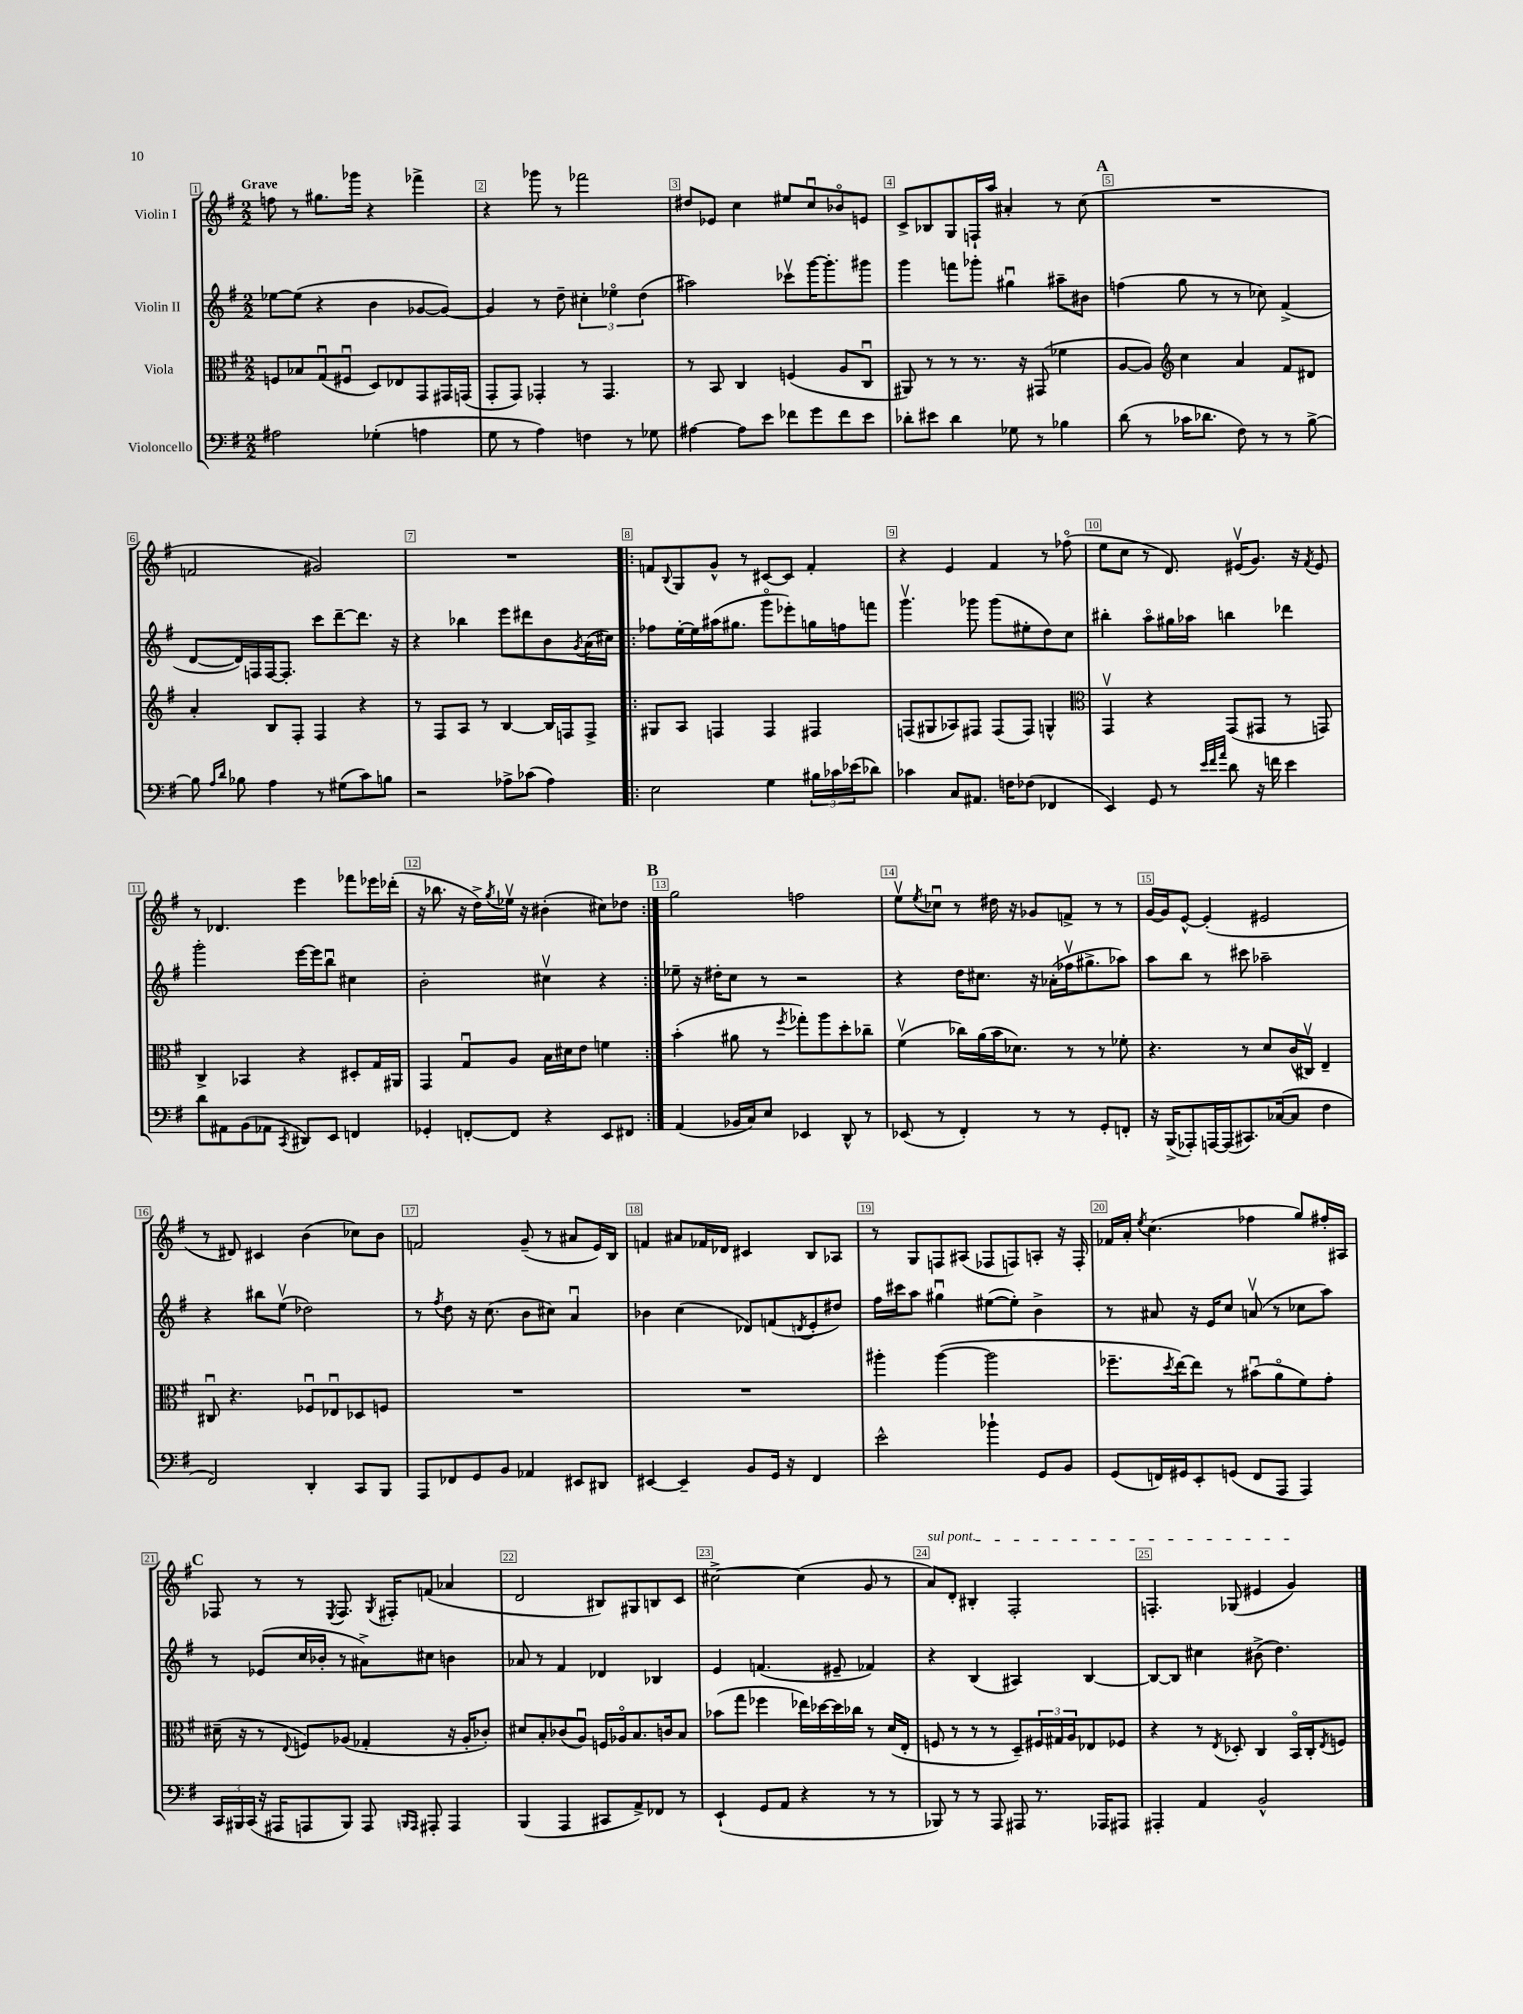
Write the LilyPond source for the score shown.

<<
\new StaffGroup <<
\new Staff = "s0" \with { instrumentName = "Violin I" } {
    \clef treble \key g \major \numericTimeSignature \time 2/2 \tempo "Grave"
    f''8 r8 gis''8. ges'''16 r4 fes'''4-> |
    r4 ges'''8 r8 fes'''2 |
    dis''8 ees'8 c''4 eis''8 c''8\downbow bes'8\flageolet e'8 |
    c'8-> bes8 g8 f16-! a''16 ais'4-. r8 c''8( |
    \mark \markup { \bold "A" } R1 |
    f'2 gis'2) |
    R1 |
    \repeat volta 2 { f'8 \appoggiatura { b8 } g8 g'8-^ r8 cis'8~ cis'8 f'4-. |
    r4 e'4 fis'4 r8 fes''8\flageolet( |
    e''8 c''8 r8 d'8.) eis'16\upbow( g'8.) r16 \acciaccatura { fis'8 } eis'8 |
    r8 des'4. e'''4 fes'''8 ees'''16 des'''16-.( |
    r16 bes''8. r16 d''16->) \acciaccatura { g''8 } ees''16\upbow r16 bis'4-.( cis''8) des''8 | }
    \mark \markup { \bold "B" } g''2 f''2 |
    e''8\upbow \acciaccatura { e''8 } ces''8\downbow r8 dis''16 r16 ges'8 f'8-> r8 r8 |
    g'16~ g'16 e'8~-^ e'4-.( eis'2 |
    r8 dis'8) cis'4 b'4( ces''8) b'8 |
    f'2 g'8--( r8 ais'8 e'16) b16 |
    f'4 ais'8 fes'16 des'16 cis'4 b8 aes8 |
    r8 g8 f8 ais8( fes8 f8) a8-. r16 f16-. |
    fes'16 a'16-. \acciaccatura { e''8 } c''4.( fes''4 g''8) fis''16-. ais16 |
    \mark \markup { \bold "C" } fes8 r8 r8 \acciaccatura { e8 } fes8. \acciaccatura { g8 } fis16-. f'8( aes'4 |
    d'2 bis8) gis8 b8 c'8 |
    cis''2~-> cis''4( g'8 r8 |
    \once \override TextSpanner.bound-details.left.text = \markup { \italic "sul pont." } a'8\startTextSpan) d'8-. bis4-. fis2-. |
    f4.-. ges8( eis'4 g'4\stopTextSpan) \bar "|." |
}
\new Staff = "s1" \with { instrumentName = "Violin II" } {
    \clef treble \key g \major \numericTimeSignature \time 2/2
    ees''8~ ees''8( r4 b'4 ges'8~ ges'8~) |
    ges'4 r8 d''8-- \tuplet 3/2 { cis''4-. ees''4\flageolet d''4( } |
    ais''2) ces'''8\upbow g'''16~ g'''8.-. gis'''8 |
    g'''4 f'''8 ges'''8-. gis''4\downbow ais''8-- bis'8 |
    \mark \markup { \bold "A" } f''4( g''8 r8 r8 ces''8) fis'4->( |
    d'8~ d'16) f16 f16~ f8.-. c'''8 d'''8~-- d'''8. r16 |
    r4 bes''4 e'''8 dis'''8 b'8 \acciaccatura { g'8 } a'16( cis''16) |
    \repeat volta 2 { fes''8 e''16~-. e''16 ais''16( gis''8. g'''8\flageolet ees'''8-.) g''16 f''16 f'''8 |
    g'''4.\upbow ges'''8 ges'''8( eis''8-. d''8) c''8 |
    bis''4-. a''8\flageolet gis''16 aes''16 b''4 des'''4 |
    g'''2-. e'''16~ e'''16 b''8\downbow cis''4 |
    b'2-. cis''4\upbow r4 | }
    \mark \markup { \bold "B" } ees''8-- r16 dis''16-. c''8 r8 r2 |
    r4 d''16 cis''8. r16 aes'16-.( fes''16\upbow gis''8.-> aes''8) |
    a''8 b''8 r8 cis'''8 aes''2-- |
    r4 bis''8 e''8\upbow( des''2) |
    r8 \acciaccatura { fis''8 } d''8 r16 c''8.( b'8 cis''8) a'4\downbow |
    bes'4 c''4( des'8) f'8( \acciaccatura { d'8 } e'8-. dis''8) |
    fis''16 cis'''16 a''8 gis''4\downbow eis''8~( eis''8-.) b'4-> |
    r8 ais'8 r16 e'16 c''8 a'8\upbow( r8 ces''8 a''8) |
    \mark \markup { \bold "C" } r8 ees'8( c''16 bes'16-. r8 ais'8->) cis''8 b'4 |
    aes'8 r8 fis'4 des'4 bes4 |
    e'4 f'4.( eis'8-- fes'4) |
    r4 b4( ais4) b4~ |
    b8~ b8 cis''4 bis'8->( d''4.) \bar "|." |
}
\new Staff = "s2" \with { instrumentName = "Viola" } {
    \clef alto \key g \major \numericTimeSignature \time 2/2
    f8 bes8 g8\downbow( fis8\downbow d8) ees8 g,8 gis,16 g,16( |
    g,8-. g,8) ges,4-. r8 ges,4. |
    r8 b,8 c4 f4( a8 c8\downbow |
    ais,8) r8 r8 r8. r16 gis,8( fes'4 |
    \mark \markup { \bold "A" } a8~ a8) \clef treble c''4 a'4 fis'8 dis'8 |
    a'4-. b8 fis8-. fis4 r4 |
    r8 fis8 a8 r8 b4~ b16 f16 f8-> |
    \repeat volta 2 { gis8 a8 f4 f4 fis4 |
    f8( gis8 aes8) fis8 fis8( fis8) g4-^ |
    \clef alto g,4\upbow r4 g,8( gis,8 r8 g,8) |
    c4-> bes,4 r4 dis8-. g16 ais,16 |
    g,4 g8\downbow a8 b16 dis'16 e'8 f'4 | }
    \mark \markup { \bold "B" } b'4-.( ais'8 r8 \acciaccatura { fis''8 } ges''8-.) a''8 d''8-. ces''8-- |
    fis'4\upbow( ces''16) a'16( b'16 des'8.) r8 r8 fes'8-. |
    r4. r8 d'8 c'16( cis16\upbow) e4-- |
    cis8\downbow r4. fes8\downbow ees8\downbow des8 f8 |
    R1 |
    R1 |
    ais''4-. ais''4~( ais''2 |
    fes''8.-- \acciaccatura { d''8 } e''16~) e''8 r8 bis'8\downbow( a'8\flageolet fis'8) g'8-. |
    \mark \markup { \bold "C" } dis'16--( r16 r8 \appoggiatura { e8 } f8) aes8( ges4-. r16 aes16-. ces'8-.) |
    dis'8 b8-. ces'8( a8\downbow) f16 aes16\flageolet b8. c'16 b8 |
    bes'8( g''8 fes''4 ees''16) des''16~ des''16 ces''16 r8 d'16( e16-. |
    f8 r8 r8 r8 d8--) \tuplet 3/2 { fis16 gis16 a16 } ees8 fes8 |
    r4 r8 \acciaccatura { e8 } des8-. c4 b,16\flageolet c16-. \acciaccatura { e8 } f8 \bar "|." |
}
\new Staff = "s3" \with { instrumentName = "Violoncello" } {
    \clef bass \key g \major \numericTimeSignature \time 2/2
    ais2 ges4-.( a4 |
    g8 r8 a4) f4 r8 ges8 |
    ais4~ ais8 e'8 fes'8 g'8 fes'8 e'8 |
    des'8-. eis'8 des'4 ges8 r8 bes4 |
    \mark \markup { \bold "A" } d'8( r8 ces'16 des'8. fis8) r8 r8 b8~-> |
    b8 \grace { a16 d'16 } bes8 a4 r8 gis8( c'8) b8 |
    r2 aes8-> ces'8( aes4) |
    \repeat volta 2 { e2 g4 \tuplet 3/2 { bis16 ces'16 ees'16( } des'8) |
    ces'4 c8 ais,8. f16 fes8( fes,4 |
    e,4) g,8 r8 \grace { e'32 fis'32 a'32 } d'8 r16 f'16 e'4 |
    d'8 ais,8 b,8( aes,8 \acciaccatura { c,8 } dis,8) e,8 f,4 |
    ges,4-. f,8~-. f,8 r4 e,8 fis,8 | }
    \mark \markup { \bold "B" } a,4( bes,16 c16) e8 ees,4 d,8-^ r8 |
    ees,8( r8 fis,4-.) r8 r8 g,8-. f,8-. |
    r16 b,,16->( aes,,8-.) a,,16~ a,,16( cis,8.) ces16~( ces8 fis4 |
    fis,2) d,4-. c,8 b,,8 |
    a,,8 fes,8 g,8 b,8 aes,4 eis,8 dis,8 |
    eis,4~ eis,4-- b,8 g,16 r16 fis,4 |
    e'2-^ bes'4-! g,8 b,8 |
    g,8( f,16) gis,16 e,8-. g,8( f,8 a,,8 a,,4) |
    \mark \markup { \bold "C" } \tuplet 3/2 { c,16 bis,,16 c,16( } r16 ais,,16 a,,8 bis,,8) a,,8 \grace { b,,16 a,,16 } ais,,8-. ais,,4 |
    b,,4( a,,4 cis,8 a,8->) fes,8 r8 |
    e,4-!( g,8 a,8 r4 r8 r8 |
    bes,,8) r8 r8 a,,8 ais,,8 r8. aes,,16 ais,,8 |
    ais,,4-. a,4 b,2-^ \bar "|." |
}
>>
>>
\layout { \context { \Score \override BarNumber.break-visibility = ##(#f #t #t) barNumberVisibility = #all-bar-numbers-visible \override BarNumber.stencil = #(make-stencil-boxer 0.1 0.3 ly:text-interface::print) } }
